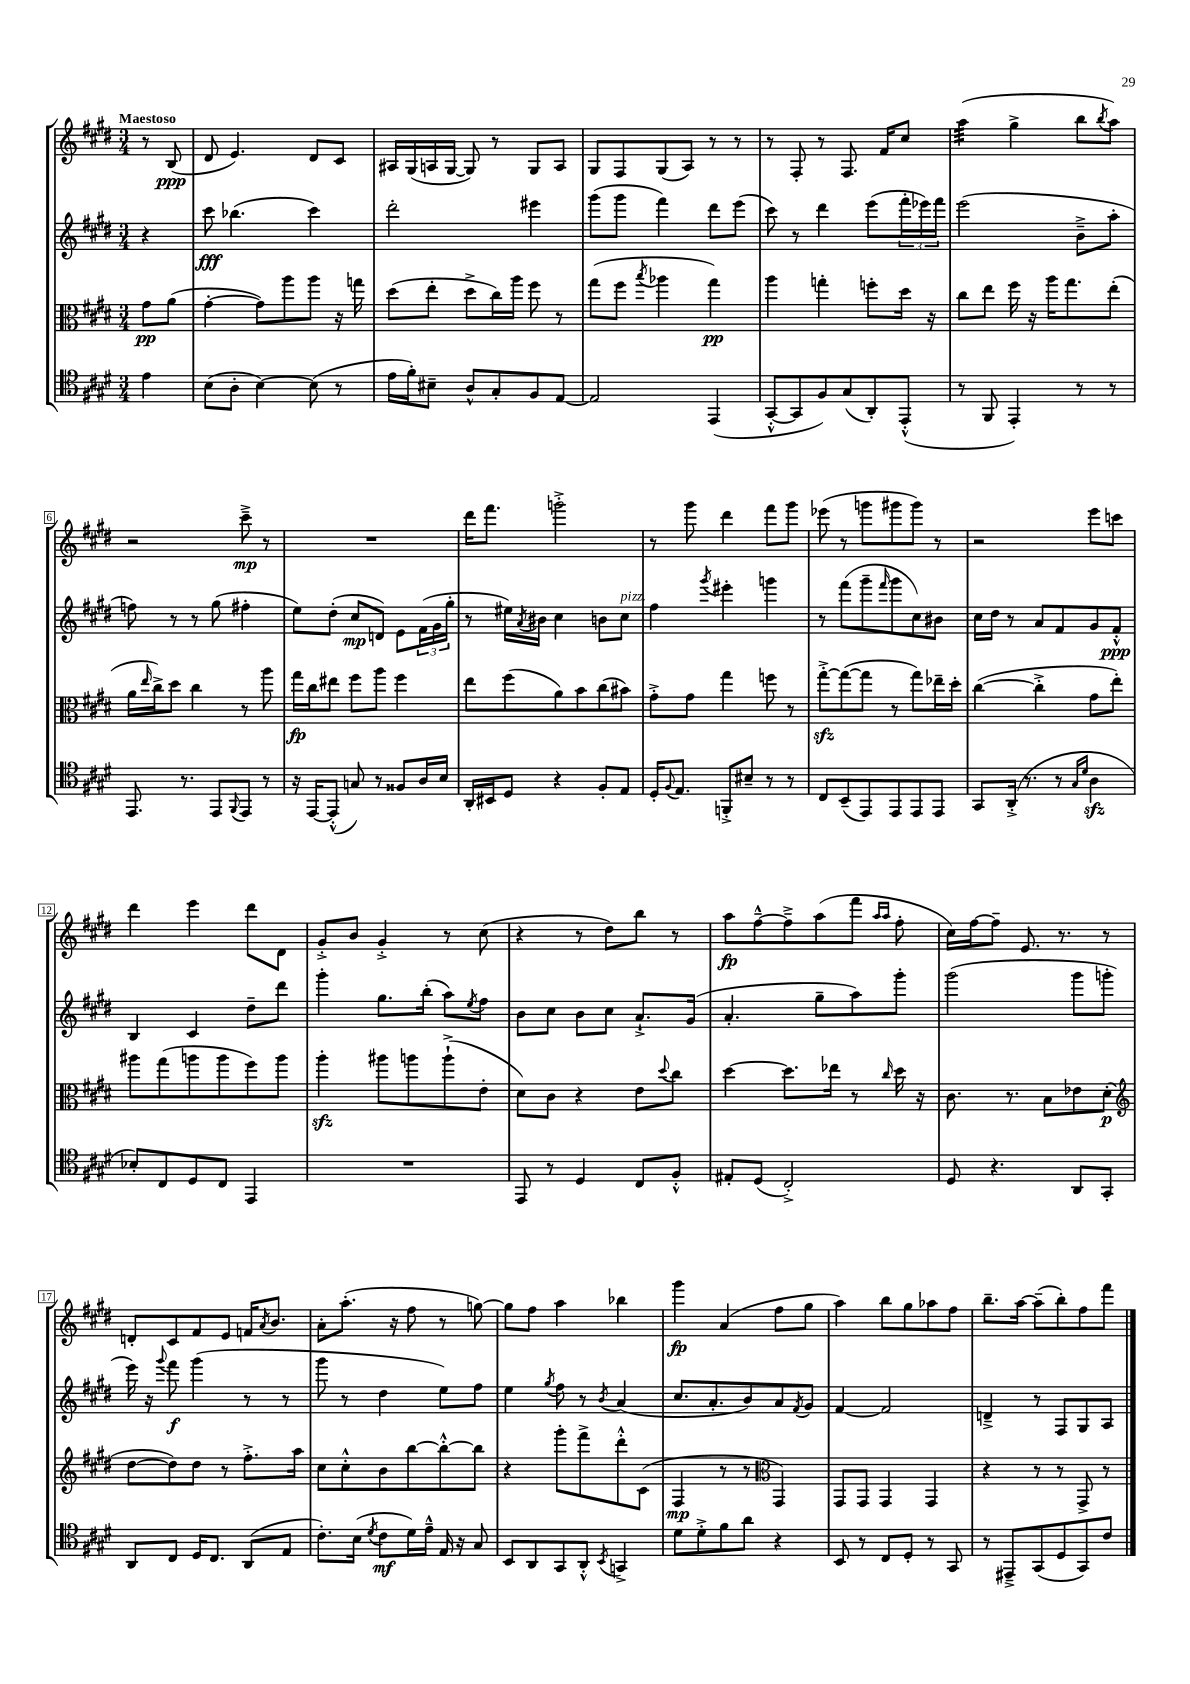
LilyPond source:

<<
\new StaffGroup <<
\new Staff = "s0" {
    \clef treble \key e \major \numericTimeSignature \time 3/4 \partial 4 \tempo "Maestoso"
    r8 b8\ppp( |
    dis'8 e'4.) dis'8 cis'8 |
    ais16 gis16( a16 gis16~ gis8) r8 gis8 a8 |
    gis8 fis8 gis8( a8) r8 r8 |
    r8 fis8-. r8 fis8. fis'16 cis''8 |
    a''4:32( gis''4-> b''8 \acciaccatura { b''8 } a''8) |
    r2 cis'''8--->\mp r8 |
    R2. |
    dis'''16 fis'''8. g'''2-.-> |
    r8 gis'''8 dis'''4 fis'''8 gis'''8 |
    ees'''8( r8 g'''8 gis'''8 gis'''8) r8 |
    r2 e'''8 c'''8 |
    dis'''4 e'''4 dis'''8 dis'8 |
    gis'8-.-> b'8 gis'4-.-> r8 cis''8( |
    r4 r8 dis''8) b''8 r8 |
    a''8\fp fis''8~---^ fis''8---> a''8( fis'''8 \grace { a''16 a''16 } fis''8-. |
    cis''16) fis''16~ fis''8-- e'8. r8. r8 |
    d'8-. cis'8 fis'8 e'8 f'16 \acciaccatura { a'8 } b'8. |
    a'8-. a''8.-.( r16 fis''8 r8 g''8~) |
    g''8 fis''8 a''4 bes''4 |
    gis'''4\fp a'4( fis''8 gis''8 |
    a''4) b''8 gis''8 aes''8 fis''8 |
    b''8.-- a''16~ a''8--( b''8-.) fis''8 fis'''8 \bar "|." |
}
\new Staff = "s1" {
    \clef treble \key e \major \numericTimeSignature \time 3/4 \partial 4
    r4 |
    cis'''8\fff bes''4.( cis'''4) |
    dis'''2-. eis'''4 |
    gis'''8( gis'''8 fis'''4) dis'''8 e'''8( |
    cis'''8) r8 dis'''4 e'''8( \tuplet 3/2 { fis'''16-. ees'''16) fis'''16 } |
    e'''2( b'8---> a''8-. |
    f''8) r8 r8 gis''8( fis''4-. |
    e''8) dis''8-.( cis''8\mp d'8) e'8 \tuplet 3/2 { fis'16( gis'16 gis''16-. } |
    r8 eis''16) \acciaccatura { a'8 } bis'16 cis''4 b'8 cis''8^\markup { \italic "pizz." } |
    fis''4 \acciaccatura { gis'''8 } eis'''4-. g'''4 |
    r8 fis'''8( gis'''8-- \grace { fis'''16 } gis'''8 cis''8) bis'8 |
    cis''16 dis''16 r8 a'8 fis'8 gis'8 fis'8-.-^\ppp |
    b4 cis'4 dis''8-- dis'''8 |
    gis'''4-. gis''8. b''16-.( a''8) \acciaccatura { e''8 } fis''8 |
    b'8 cis''8 b'8 cis''8 a'8.-!-> gis'16( |
    a'4.-. gis''8-- a''8) gis'''8-. |
    gis'''2( gis'''8 g'''8-. |
    e'''16) r16 \appoggiatura { gis'''8 } fis'''8\f gis'''4( r8 r8 |
    gis'''8 r8 dis''4 e''8) fis''8 |
    e''4 \acciaccatura { gis''8 } fis''8 r8 \acciaccatura { b'8 } a'4( |
    cis''8. a'8.-. b'8) a'8 \acciaccatura { fis'8 } gis'8 |
    fis'4~ fis'2 |
    d'4---> r8 fis8 gis8 a8 \bar "|." |
}
\new Staff = "s2" {
    \clef alto \key e \major \numericTimeSignature \time 3/4 \partial 4
    gis'8\pp a'8( |
    gis'4~-. gis'8) a''8 a''8 r16 g''16 |
    dis''8( e''8-. dis''8-> cis''16) a''16 fis''8 r8 |
    gis''8( fis''8 \acciaccatura { b''8 } aes''4 gis''4\pp) |
    a''4 g''4-. f''8-. dis''16 r16 |
    cis''8 e''8 fis''16 r16 a''16 gis''8. e''8-.( |
    a'16 \grace { e''16 } cis''16->) dis''8 cis''4 r8 a''8 |
    gis''16\fp cis''16 eis''8 fis''8 a''8 fis''4 |
    e''8 fis''8( a'8) b'8 cis''8( bis'8) |
    gis'8-.-> gis'8 gis''4 f''8 r8 |
    gis''8~-.->\sfz gis''8~( gis''8 r8 gis''8) ees''16-- dis''16-. |
    cis''4~( cis''4-.-> gis'8 e''8-.) |
    ais''8 gis''8( a''8 a''8 fis''8) a''8 |
    a''4-.\sfz ais''8 a''8 a''8-!->( e'8-. |
    dis'8) cis'8 r4 e'8 \appoggiatura { dis''8 } cis''8 |
    dis''4~ dis''8. ees''16 r8 \grace { cis''16 } dis''16 r16 |
    cis'8. r8. b8 ees'8 dis'8-.\p( |
    \clef treble dis''8~ dis''8) dis''8 r8 fis''8.-.-> a''16 |
    cis''8 cis''8-.-^ b'8 b''8~ b''8~-.-^ b''8 |
    r4 gis'''8-. fis'''8-> dis'''8-.-^ cis'8( |
    fis4\mp r8 r8 \clef alto gis,4) |
    gis,8 gis,8 gis,4 gis,4 |
    r4 r8 r8 gis,8-> r8 \bar "|." |
}
\new Staff = "s3" {
    \clef tenor \key e \major \numericTimeSignature \time 3/4 \partial 4
    e'4 |
    b8( a8-. b4~) b8( r8 |
    e'16 fis'16-.) bis8-- a8-^ gis8-. fis8 e8~ |
    e2 e,4( |
    gis,8~-.-^ gis,8 fis8) gis8( a,8-.) e,8-.-^( |
    r8 fis,8 e,4-.) r8 r8 |
    e,8. r8. e,8 \appoggiatura { fis,8 } e,8 r8 |
    r16 e,16~ e,8-.-^( g8) r8 fisis8 a16 b16 |
    a,16-. bis,16 dis8 r4 fis8-. e8 |
    dis16-. \appoggiatura { fis8 } e8. f,8-.-> bis8-- r8 r8 |
    cis8 b,8--( e,8) e,8 e,8 e,8 |
    gis,8 a,16-.->( r8. r8 \grace { gis16 dis'16 } a4\sfz |
    bes8-.) cis8 dis8 cis8 e,4 |
    R2. |
    e,8 r8 dis4 cis8 fis8-.-^ |
    eis8-. dis8( cis2-.->) |
    dis8 r4. a,8 gis,8-. |
    a,8 cis8 dis16 cis8. a,8( e8 |
    cis'8.-.) b16( \acciaccatura { dis'8 } cis'8\mf dis'16) e'16---^ e16 r16 gis8 |
    b,8 a,8 gis,8 a,8-.-^ \acciaccatura { b,8 } g,4-> |
    dis'8 dis'8-.-> fis'8 a'8 r4 |
    b,8 r8 cis8 dis8-. r8 gis,8 |
    r8 eis,8---> gis,8( dis8 gis,8) cis'8 \bar "|." |
}
>>
>>
\layout { \context { \Score \override BarNumber.stencil = #(make-stencil-boxer 0.1 0.3 ly:text-interface::print) } }
